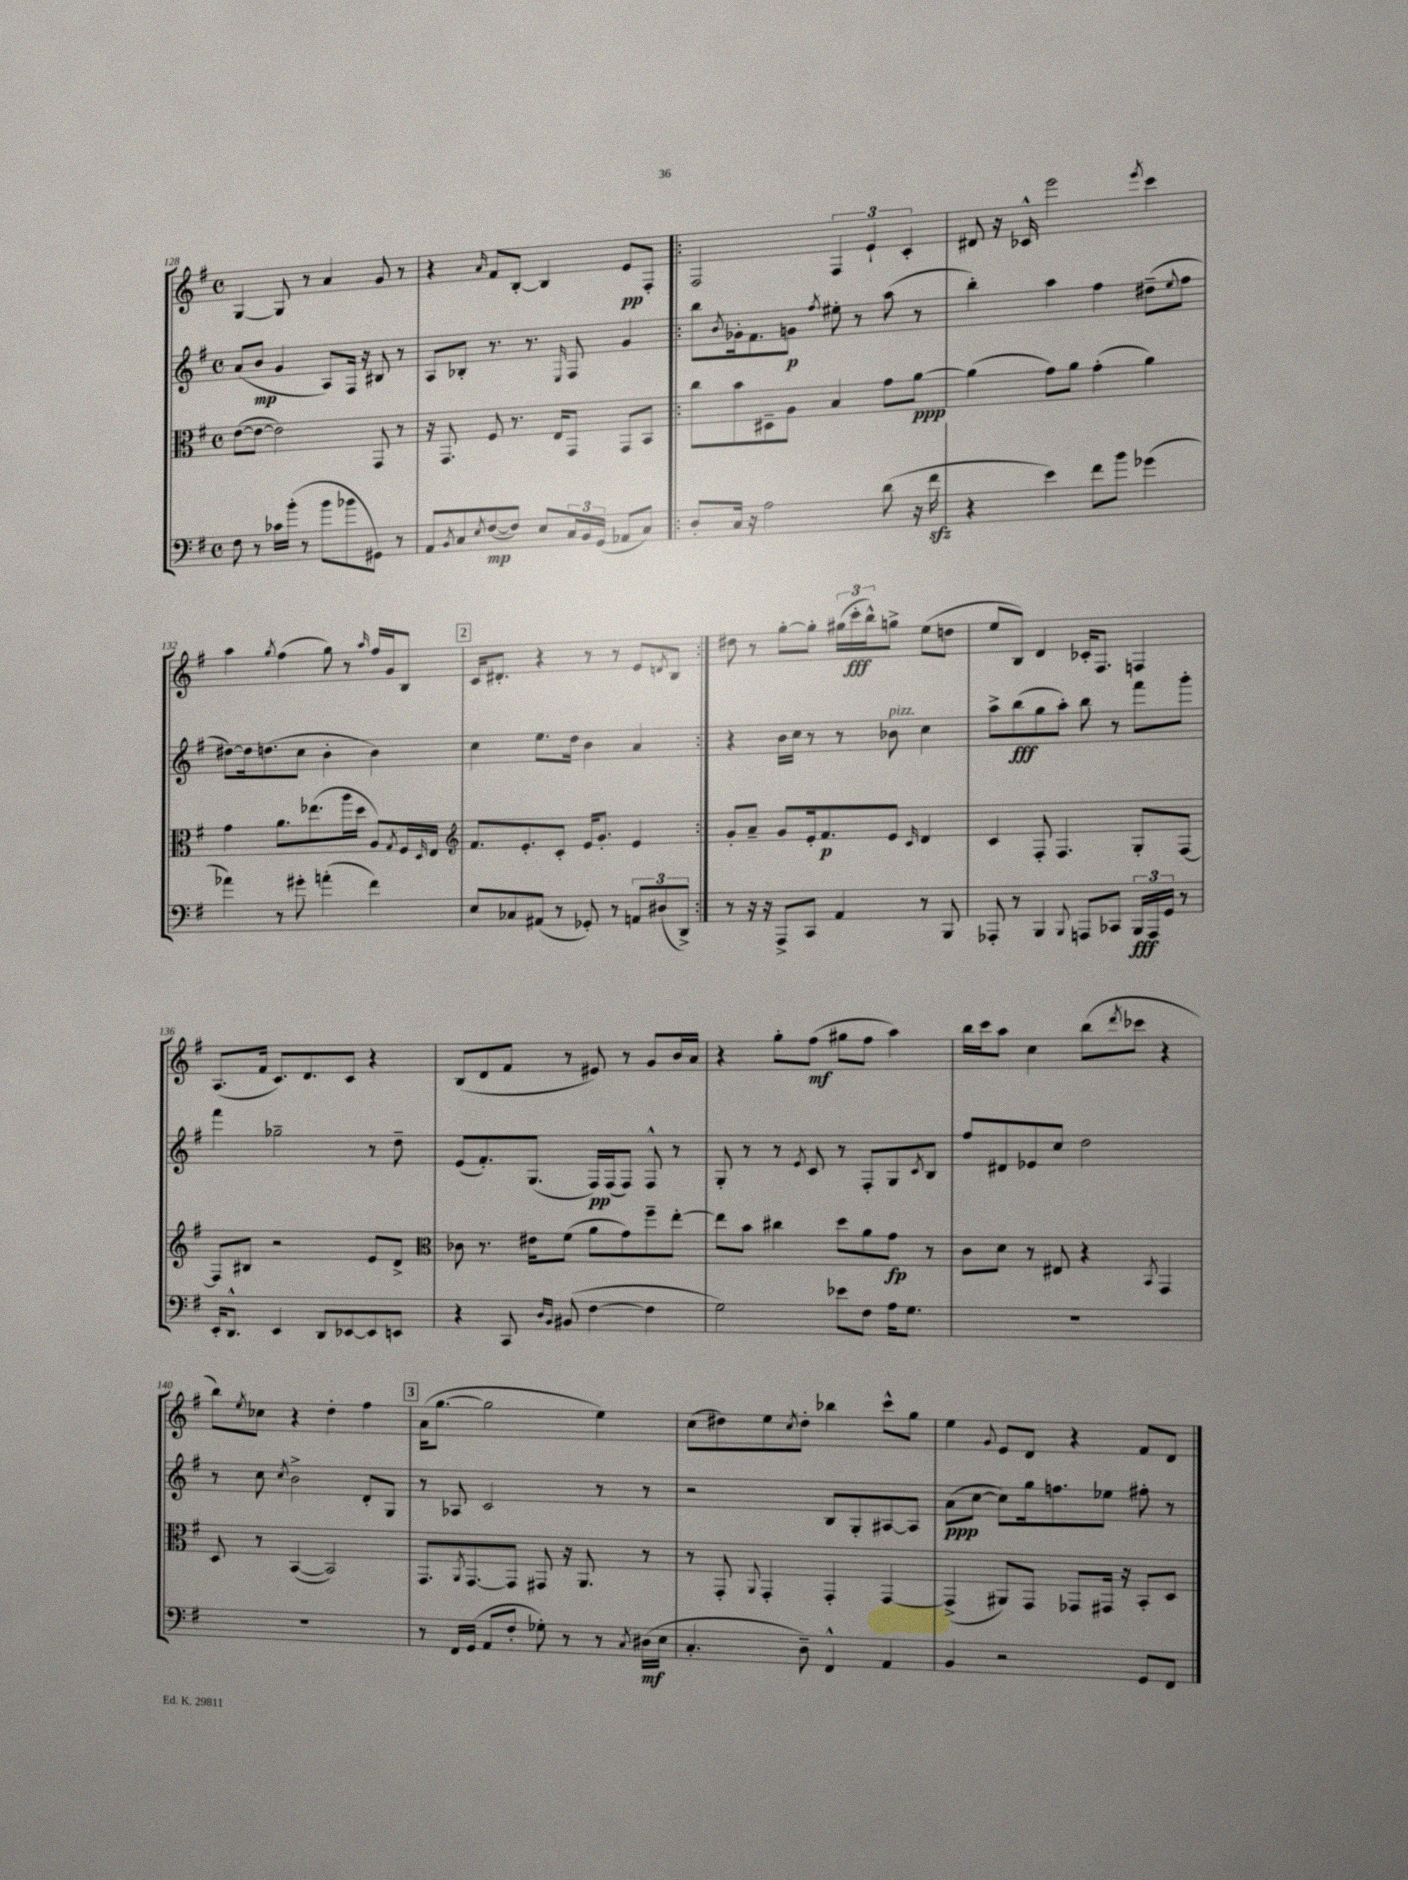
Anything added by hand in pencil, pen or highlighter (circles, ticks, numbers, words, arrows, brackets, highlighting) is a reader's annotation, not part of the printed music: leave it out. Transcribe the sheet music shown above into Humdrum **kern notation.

**kern	**dynam	**kern	**dynam	**kern	**dynam	**kern	**dynam
*part4	*part4	*part3	*part3	*part2	*part2	*part1	*part1
*staff4	*staff4	*staff3	*staff3	*staff2	*staff2	*staff1	*staff1
*clefF4	*	*clefC3	*	*clefG2	*	*clefG2	*
*k[f#]	*	*k[f#]	*	*k[f#]	*	*k[f#]	*
*M4/4	*	*M4/4	*	*M4/4	*	*M4/4	*
*met(c)	*	*met(c)	*	*met(c)	*	*met(c)	*
=128	=128	=128	=128	=128	=128	=128	=128
8F#\	.	([8e\L	.	(8a/L	.	[4G/	.
8r	.	8e\J_	.	8b/J	mp	.	.
16c-X\LL	.	2e\])	.	4g/	.	8G/]	.
(16b'\JJ	.	.	.	.	.	.	.
8r	.	.	.	.	.	8r	.
8b\L	.	.	.	8A/L)	.	4a/	.
8b-X\	.	.	.	16F#/Jk	.	.	.
.	.	.	.	16r	.	.	.
8GG#X\J)	.	8GG/	.	8B#X/	.	8g/	.
8r	.	8r	.	8r	.	8r	.
=129	=129	=129	=129	=129	=129	=129	=129
8AA/L	.	16r	.	8A/L	.	4r	.
.	.	8.GG/	.	.	.	.	.
8qBB/	.	.	.	.	.	.	.
8C/	.	.	.	8B-X'/J	.	.	.
8qE/	.	.	.	.	.	16qqa/	.
([8F#/	mp	8F#/	.	8.r	.	8f#/L	.
8F#/J])	.	8.r	.	.	.	[8B'/J	.
.	.	.	.	8.r	.	.	.
8E/L	.	.	.	.	.	4B/]	.
.	.	16E/KL	.	.	.	.	.
.	.	.	.	16qqE/	.	.	.
24C/L	.	8GG/J	.	8F#/	.	.	.
24BB/	.	.	.	.	.	.	.
(24GG/JJ	.	.	.	.	.	.	.
8AA-X/L	.	8GG/L	.	4g/	.	8e/L	pp
8C/J)	.	8BB/J	.	.	.	8F#'/J	.
=130!|:	=130!|:	=130!|:	=130!|:	=130!|:	=130!|:	=130!|:	=130!|:
8D'/L	.	8cc\L	.	8bb\L	.	2F#/	.
.	.	.	.	8qb/	.	.	.
16C/Jk	.	8b\	.	16g-X'\k	.	.	.
16r	.	.	.	8.f#\	.	.	.
2A\	.	8D#X~\	.	.	.	.	.
.	.	8A\J	.	8gn\J	p	.	.
.	.	.	.	8qff#/	.	.	.
.	.	4B/	.	8ee#X'\	.	6F#/	.
.	.	.	.	8r	.	.	.
.	.	.	.	.	.	6e`/	.
(8d\	.	8g\L	.	(8aa\	.	.	.
.	.	.	.	.	.	6c'/	.
16r	.	[8a\J	ppp	8r	.	.	.
16f#zz\	.	.	.	.	.	.	.
=131	=131	=131	=131	=131	=131	=131	=131
4r	.	(4a\]	.	4bb'\)	.	8d#X/	.
.	.	.	.	.	.	16r	.
.	.	.	.	.	.	16c-X^^/	.
4e\)	.	8g\L)	.	4aa\	.	2eee\	.
.	.	8a\J	.	.	.	.	.
8f#\L	.	(4g'\	.	4ff#\	.	.	.
8b\J	.	.	.	.	.	.	.
.	.	.	.	.	.	8qeee/	.
(4g-X\	.	4a\)	.	(8dd#X~\L	.	4ccc\	.
.	.	.	.	8qqee/	.	.	.
.	.	.	.	8ff#\J	.	.	.
!!LO:LB:g=z
=132	=132	=132	=132	=132	=132	=132	=132
4a-X\)	.	4g\	.	[8dd#X\L)	.	4aa\	.
.	.	.	.	16dd#\k]	.	.	.
.	.	.	.	(8.ddn\	.	.	.
.	.	.	.	.	.	8qgg/	.
8r	.	8.a\L	.	.	.	(4ff#\	.
8g#X'\	.	.	.	8cc\J	.	.	.
.	.	(8.ee-X\	.	.	.	.	.
(4an'\	.	.	.	4b'\	.	8gg\)	.
.	.	16aa\L	.	.	.	8r	.
.	.	16dd\JJ	.	.	.	.	.
.	.	.	.	.	.	16qqaa/	.
4f#\)	.	8A/L)	.	4b\)	.	16ff#/LL	.
.	.	.	.	.	.	16g/J	.
.	.	8qG/	.	.	.	.	.
.	.	16F#/L	.	.	.	8B/J	.
.	.	16qqD/	.	.	.	.	.
.	.	16E/JJ	.	.	.	.	.
!!LO:REH:place=s1:t=2
=133	=133	=133	=133	=133	=133	=133	=133
*	*	*clefG2	*	*	*	*	*
8E/L	.	8.f#/L	.	4cc\	.	16c/KL	.
.	.	.	.	.	.	8.d#X'/J	.
8C-X/	.	.	.	.	.	.	.
.	.	8.e'/	.	.	.	.	.
(8AA#X/J	.	.	.	8.ee\L	.	4r	.
8r	.	8c'/J	.	.	.	.	.
.	.	.	.	16dd\Jk	.	.	.
8GG-X'/)	.	16e/KL	.	4b\	.	8r	.
.	.	8.g'/J	.	.	.	.	.
8r	.	.	.	.	.	8r	.
12AAn/L	.	4e/	.	4a/	.	8e/L	.
(12D#X/	.	.	.	.	.	.	.
.	.	.	.	.	.	8qdn/	.
.	.	.	.	.	.	8B/J	.
12DD^/J)	.	.	.	.	.	.	.
=134:|!	=134:|!	=134:|!	=134:|!	=134:|!	=134:|!	=134:|!	=134:|!
8r	.	8g'/L	.	4r	.	8dd#X\	.
16r	.	8a~/J	.	.	.	8r	.
16r	.	.	.	.	.	.	.
8AAA^/L	.	8g/L	.	16b\LL	.	[8gg'\L	.
.	.	.	.	16cc\JJ	.	.	.
8CC/J	.	16e'/k	.	8r	.	8gg'\J]	.
.	.	8.f#/	p	.	.	.	.
4AA/	.	.	.	8r	.	(24gg#X\LL	.
.	.	.	.	.	.	24ccc'\	fff
.	.	.	.	.	.	24bb^^\J)	.
!	!	!	!	!LO:TX:a:i:t=pizz.	!	!	!
.	.	8e/J	.	8b-X\	.	8ggn^\J	.
.	.	16qqc/	.	.	.	.	.
8r	.	4d/	.	4cc\	.	(8ee\L	.
8BBB/	.	.	.	.	.	8ddn\J	.
=135	=135	=135	=135	=135	=135	=135	=135
8AAA-X'/	.	4c/	.	8aa^\L	.	8ee/L	.
8r	.	.	.	(8bb\	fff	8B/J)	.
4BBB/	.	8F#'/	.	8gg\	.	4d/	.
.	.	4.F#/	.	8aa'\J)	.	.	.
8qqBBB/	.	.	.	.	.	.	.
8AAAn/L	.	.	.	8bb\	.	16c-X'/KL	.
.	.	.	.	.	.	8.F#/J	.
8CC-X/J	.	.	.	8r	.	.	.
24BBB/LL	fff	8G'/L	.	8fff#\L	.	4Fn/	.
24AAA/	.	.	.	.	.	.	.
24GG/JJ	.	.	.	.	.	.	.
8r	.	[8F#/J	.	8ggg'\J	.	.	.
!!LO:LB:g=z
=136	=136	=136	=136	=136	=136	=136	=136
16EE'/KL	.	8F#/L]	.	4fff#\	.	(8.A/L	.
8.DD^^/J	.	.	.	.	.	.	.
.	.	8B#X/J	.	.	.	.	.
.	.	.	.	.	.	16f#/Jk	.
4EE/	.	2r	.	2gg-X~\	.	8.c/L)	.
.	.	.	.	.	.	8.d/	.
8DD/L	.	.	.	.	.	.	.
[8EE-X/	.	.	.	.	.	8c/J	.
8EE-/]	.	8e/L	.	8r	.	4r	.
8EEn/J	.	8d^/J	.	8dd~\	.	.	.
=137	=137	=137	=137	=137	=137	=137	=137
*	*	*clefC3	*	*	*	*	*
4r	.	8c-X\	.	(8e/L	.	(8B/L	.
.	.	8.r	.	8.f#'/)	.	8d/	.
8CC/	.	.	.	.	.	8f#/J	.
.	.	16e#X\KL	.	(8.G/J	.	.	.
16qqD/LL	.	.	.	.	.	.	.
16qqBB/JJ	.	.	.	.	.	.	.
(8BB#X/	.	(8f#\J	.	.	.	8r	.
[4F#\	.	8a\L	.	16F#/LL)	pp	8e#X/)	.
.	.	.	.	(16F#/J	.	.	.
.	.	8g\)	.	8F#/J)	.	8r	.
4F#\]	.	8ff#~\	.	8F#^^/	.	8g/L	.
.	.	[8ee'\J	.	8r	.	16b/L	.
.	.	.	.	.	.	16a/JJ	.
=138	=138	=138	=138	=138	=138	=138	=138
2G\)	.	8ee\L]	.	8G'/	.	4r	.
.	.	8b\J	.	8r	.	.	.
.	.	4cc#X\	.	8r	.	8gg'\L	.
.	.	.	.	8qe/	.	.	.
.	.	.	.	8c/	.	(8ff#\J	mf
8e-X\L	.	8dd\L	.	8r	.	8gg#X\L	.
8F#\J	.	8a\	.	8F#'/L	.	8ff#\J	.
16A\KL	.	8g\J	fp	8G/	.	4aa\)	.
8.G\J	.	.	.	.	.	.	.
.	.	.	.	8qc/	.	.	.
.	.	8r	.	8B/J	.	.	.
=139	=139	=139	=139	=139	=139	=139	=139
1r	.	8c\L	.	8ff#/L	.	16bb\LL	.
.	.	.	.	.	.	16ccc\J	.
.	.	8d\J	.	8d#X/	.	8aa\J	.
.	.	8r	.	8e-X/	.	4cc\	.
.	.	8E#X/	.	8cc/J	.	.	.
.	.	4r	.	2dd\	.	(8bb\L	.
.	.	.	.	.	.	8qddd/	.
.	.	.	.	.	.	8ccc-X\J	.
.	.	8qBB/	.	.	.	.	.
.	.	4GG/	.	.	.	4r	.
!!LO:LB:g=z
=140	=140	=140	=140	=140	=140	=140	=140
1r	.	8D/	.	8r	.	8bb\L)	.
.	.	.	.	.	.	8qee/	.
.	.	8r	.	8cc\	.	8cc-X\J	.
.	.	.	.	8qcc/	.	.	.
.	.	([4BB/	.	2b^\	.	4r	.
.	.	2BB/])	.	.	.	4dd'\	.
.	.	.	.	8d'/L	.	4ff#\	.
.	.	.	.	8G/J	.	.	.
!!LO:REH:place=s1:t=3
=141	=141	=141	=141	=141	=141	=141	=141
8r	.	8.GG/L	.	8r	.	(16a\KL	.
.	.	.	.	.	.	[8.gg\J	.
16FF#/LL	.	.	.	8A-X/	.	.	.
.	.	8qAA/	.	.	.	.	.
(16GG/JJ	.	[8.GG/	.	.	.	.	.
8AA/L	.	.	.	2c/	.	2gg\]	.
8F#'/J	.	8GG/J]	.	.	.	.	.
8G-X'\)	.	8GG#X/	.	.	.	.	.
8r	.	16r	.	.	.	.	.
.	.	8.AA/	.	.	.	.	.
8r	.	.	.	8r	.	4ee\)	.
8qC/	.	.	.	.	.	.	.
(16D#X\LL	mf	8r	.	8r	.	.	.
16E\JJ	.	.	.	.	.	.	.
=142	=142	=142	=142	=142	=142	=142	=142
4.C'/	.	8r	.	2r	.	(8cc\L	.
.	.	8GG'/	.	.	.	8dd#X\)	.
.	.	8qqAA/	.	.	.	.	.
.	.	4GG'/	.	.	.	8ee\	.
.	.	.	.	.	.	8qcc/	.
8D~\)	.	.	.	.	.	8dd#'\J	.
4FF#^^/	.	4GG'/	.	8B/L	.	4bb-X\	.
.	.	.	.	8G'/	.	.	.
4AA/	.	[4GG/	.	[8A#X/	.	8ccc^^\L	.
.	.	.	.	8A#/J]	.	8gg\J	.
=143	=143	=143	=143	=143	=143	=143	=143
4BB/	.	(4GG^/]	.	(8a\L	ppp	4ee\	.
.	.	.	.	[8cc\J	.	.	.
.	.	.	.	.	.	8qqg/	.
2r	.	8AA#X/L)	.	8cc\L])	.	8e/L	.
.	.	8GG/J	.	16gg\k	.	8d/J	.
.	.	.	.	8.ffn\	.	.	.
.	.	8GG-X/L	.	.	.	4r	.
.	.	16GG#X/Jk	.	8ee-X\J	.	.	.
.	.	16r	.	.	.	.	.
8GG/L	.	8BB'/L	.	8ff#X'\	.	8f#/L	.
8FF#/J	.	8D/J	.	8r	.	8d/J	.
==	==	==	==	==	==	==	==
*-	*-	*-	*-	*-	*-	*-	*-
